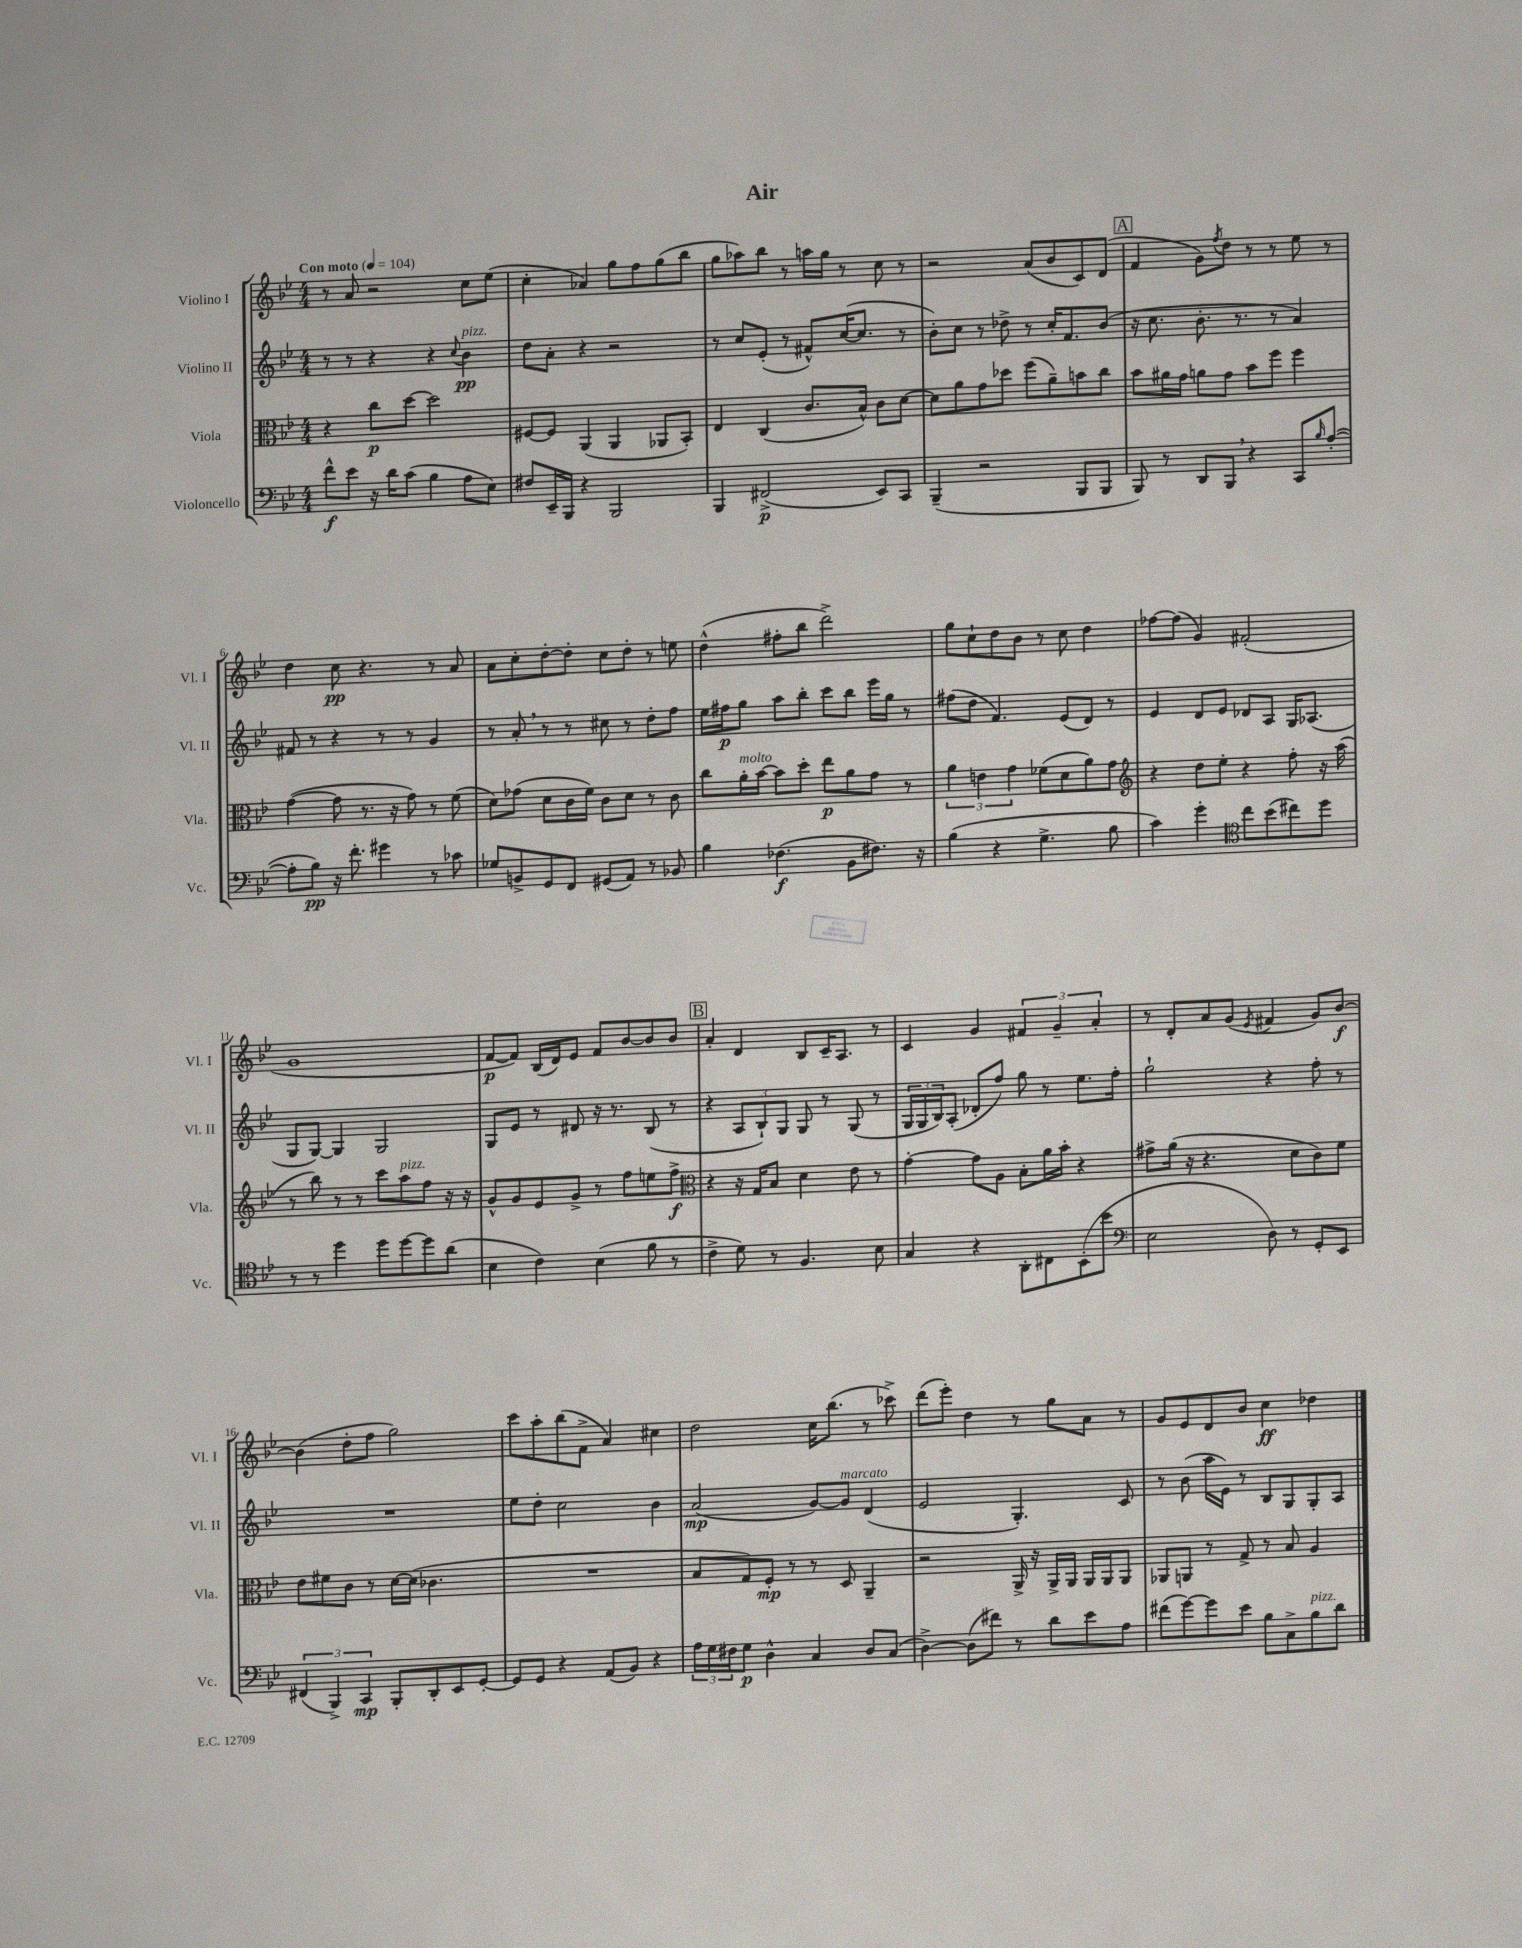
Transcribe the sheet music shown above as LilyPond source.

\header { title = "Air" }
<<
\new StaffGroup <<
\new Staff = "s0" \with { instrumentName = "Violino I" shortInstrumentName = "Vl. I" } {
    \clef treble \key bes \major \numericTimeSignature \time 4/4 \tempo "Con moto" 4 = 104
    r8 a'8 r2 c''8 ees''8( |
    c''4-. aes'4) g''8 f''8 g''8( bes''8 |
    g''8 aes''8) bes''8 r8 a''16 g''16 r8 c''8 r8 |
    r2 a'8( bes'8 c'8) d'8( |
    \mark \markup { \box "A" } f'4 g'8) \acciaccatura { f''8 } d''8 r8 r8 ees''8 r8 |
    d''4 c''8\pp r4. r8 a'8 |
    a'8 c''8-. d''8~-. d''8-. c''8 d''8-. r8 e''8 |
    d''4-^( fis''8-. bes''8 d'''2->) |
    g''8 c''8-! d''8 bes'8 r8 c''8 d''4 |
    fes''8~ fes''8( g'4) fis'2-.( |
    g'1 |
    f'8~\p f'8) bes16( d'16) ees'8 f'8 bes'8~ bes'8 bes'8 |
    \mark \markup { \box "B" } a'4-. d'4 bes8 c'16-- a8. r8 |
    c'4 g'4 \tuplet 3/2 { fis'4 g'4-- a'4-. } |
    r8 d'8-. a'8 g'8( \acciaccatura { ees'8 } fis'4 g'8) bes'8~\f |
    bes'4( d''8-. f''8 g''2) |
    c'''8 a''8-. bes''8( f'8-> a'4) cis''4 |
    d''2 c''16 bes''8.( r8 ces'''8->) |
    d'''8( ees'''8-.) d''4 r8 g''8 a'8 r8 |
    g'8 ees'8 d'8 bes'8 c''4\ff des''4 \bar "|." |
}
\new Staff = "s1" \with { instrumentName = "Violino II" shortInstrumentName = "Vl. II" } {
    \clef treble \key bes \major \numericTimeSignature \time 4/4
    r8 r8 r4 r4 \appoggiatura { c''8 } bes'4\pp^\markup { \italic "pizz." } |
    d''8 a'8-. r4 r2 |
    r8 c''8 ees'8-.( r8 fis'8-^) c''16~( c''8. r8 |
    bes'8-.) c''8 r8 des''8-> r8 c''16-. f'8. bes'8( |
    \mark \markup { \box "A" } r16 c''8. bes'8.-. r8. r8 a'4) |
    fis'8 r8 r4 r8 r8 g'4 |
    r8 a'8-. \breathe r8 r8 cis''8 r8 d''8-. f''8 |
    ees''16 fis''16\p g''8 a''8 bes''8-. c'''8 bes''8 ees'''16 g''16 r8 |
    fis''8( d''8 f'4.) ees'8( d'8) r8 |
    ees'4 d'8 ees'8 des'8 a8 g16 aes8.( |
    g8 g8~) g4 g2 |
    g8 ees'8 r8 dis'8 r16 r8. bes8( r8 |
    \mark \markup { \box "B" } r4 \tuplet 3/2 { a8 bes8-!) g8 } g8 r8 g8( r8 |
    \tuplet 3/2 { g16 g16 bes16) } a8-.( des'8-. f''8) g''8 r8 ees''8. f''16-. |
    g''2-! r4 f''8-. r8 |
    R1 |
    ees''8 d''8-. c''2 bes'4 |
    a'2\mp( g'8~) g'8^\markup { \italic "marcato" } d'4( |
    ees'2 g4.-.) c'8 |
    r8 bes'8( a''16 ees'16) r8 bes8 g8 g8-. a8 \bar "|." |
}
\new Staff = "s2" \with { instrumentName = "Viola" shortInstrumentName = "Vla." } {
    \clef alto \key bes \major \numericTimeSignature \time 4/4
    r4 c''8\p d''8~ d''2 |
    fis8~ fis8 a,4( a,4 aes,8 bes,8-.) |
    ees4 c4( c'8. bes16-^) c'8 d'8~ |
    d'8 a'8 g'8 des''8 f''8( a'8--) b'8 c''8 |
    \mark \markup { \box "A" } bes'8 ais'16 g'16 a'8 g'8 bes'8 f''8 f''4 |
    g'4~( g'8 r8. r16 g'8) r8 f'8( |
    d'8) ges'8( d'8 c'16 f'16) c'8 d'8 r8 c'8 |
    c''8 a'16-.^\markup { \italic "molto" } bes'16~ bes'8 d''8-. ees''8\p a'8 g'8 r8 |
    \tuplet 3/2 { a'4 e'4 g'4 } fes'8( d'8 a'8) g'8 |
    \clef treble r4 d''8 ees''8-. r4 f''8-. r16 a''16( |
    r8 bes''8) r8 r8 c'''8 a''8^\markup { \italic "pizz." } f''8 r16 r16 |
    g'8-^ g'8 ees'8 g'8-> r8 f''8 e''8 f''8->\f |
    \mark \markup { \box "B" } \clef alto r4 r16 g16 bes8 d'4 ees'8 r8 |
    g'4~-. g'8 a8 bes8-. a'16 bes'16-. r4 |
    gis'8-> a'16( r16 r4. d'8 c'8) f'8 |
    ees'8 fis'8 c'8 r8 d'16~ d'16( ces'4. |
    R1 |
    bes8 g8) f8-.\mp r8 r8 d8 a,4-- |
    r2 a,16-> r16 a,16-> a,16 a,16 a,16 a,8 |
    aes,8 a,8 r8 g8-> r8 bes8 a4 \bar "|." |
}
\new Staff = "s3" \with { instrumentName = "Violoncello" shortInstrumentName = "Vc." } {
    \clef bass \key bes \major \numericTimeSignature \time 4/4
    f'8-^\f ees'8 r16 d'16 c'8( bes4 a8 ees8) |
    fis8 ees,16-- bes,,16 r4 bes,,2 |
    bes,,4 fis,2->\p( ees,8) c,8 |
    bes,,4--( r2 bes,,8 bes,,8 |
    \mark \markup { \box "A" } bes,,8) r8 d,8 bes,,8 \breathe r4 c,8 \grace { bes16 } a8~-.( |
    a8-. bes8\pp) r16 f'8.-. gis'4 r8 ces'8 |
    ges8 b,8-> g,8 f,8 gis,8( a,8) r8 bes,8 |
    bes4 fes4.\f( bes,8 fis8.) r16 |
    bes4( r4 g4.-> bes8 |
    c'4) g'4-. \clef tenor c''8 bes'8( cis''8) d''8 |
    r8 r8 d''4 d''8 d''8~ d''8 a'8( |
    bes4 c'4) bes4( f'8 r8 |
    \mark \markup { \box "B" } c'4-> d'8) r8 f4. bes8 |
    g4 r4 a,8-. cis8 bes,8-.( bes'8 |
    \clef bass ees2 d8) r8 g,8-. ees,8 |
    \tuplet 3/2 { fis,4( bes,,4->) c,4\mp } bes,,8-. d,8-. ees,8 g,8~-. |
    g,8 g,8 r4 a,8( bes,8) r4 |
    \tuplet 3/2 { a16 g16 fis16 } g8\p d4-^ c4 d8 c8( |
    d4~->) d8( fis'8) r8 d'8 ees'8 a8 |
    fis'8( g'8~) g'8 ees'8 bes8 c8-> bes8^\markup { \italic "pizz." } d'8 \bar "|." |
}
>>
>>
